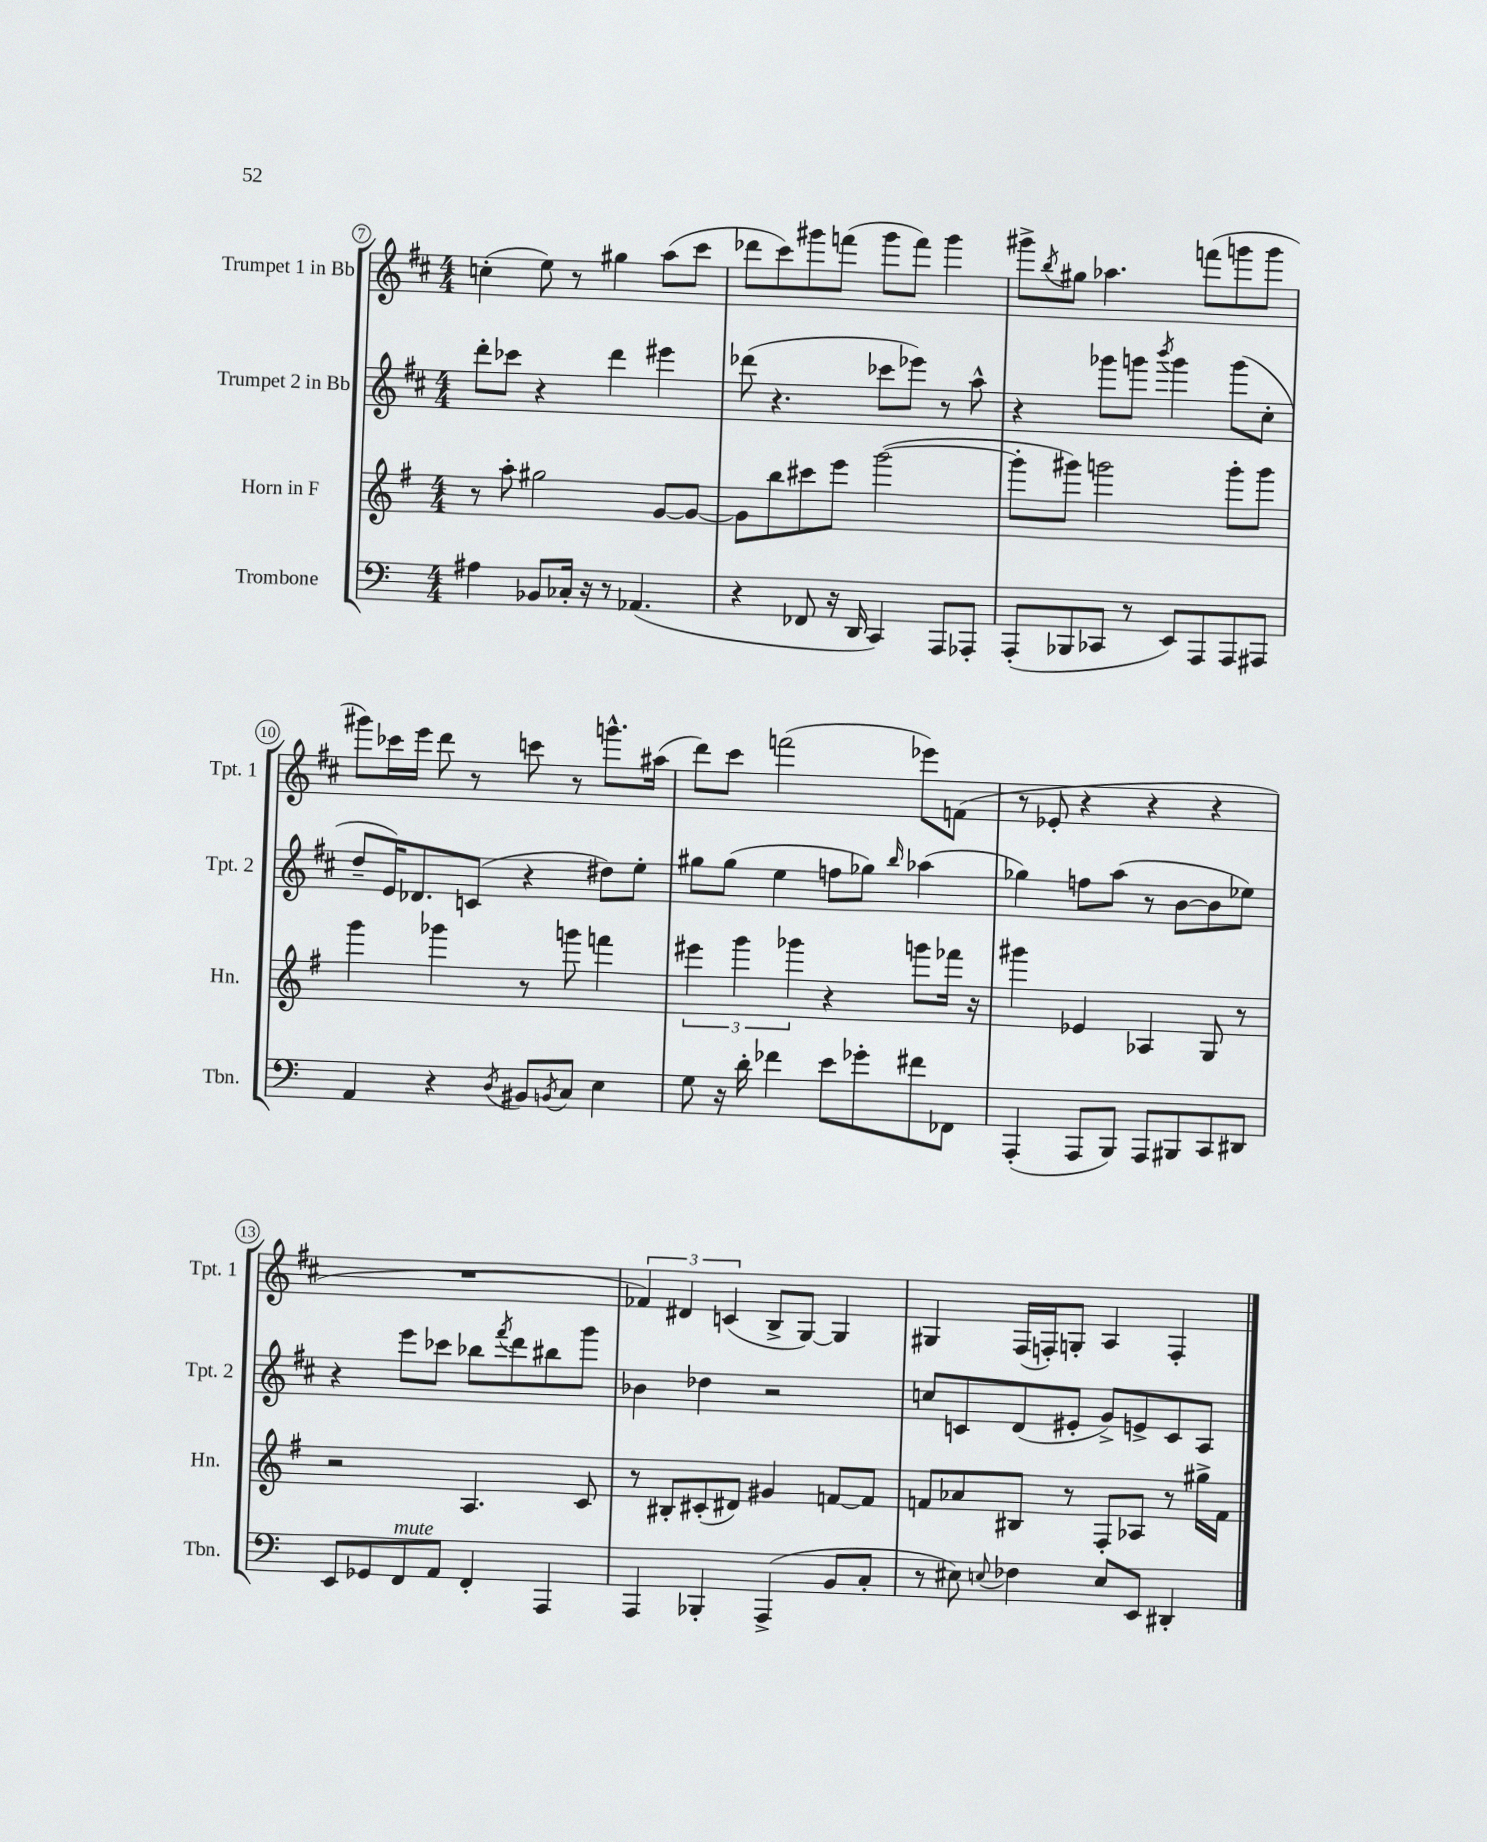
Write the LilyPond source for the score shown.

<<
\new StaffGroup <<
\new Staff = "s0" \with { instrumentName = "Trumpet 1 in Bb" shortInstrumentName = "Tpt. 1" } {
    \clef treble \key d \major \numericTimeSignature \time 4/4
    c''4-.( e''8) r8 gis''4 a''8( cis'''8 |
    des'''8 cis'''8) gis'''8 f'''8( gis'''8 f'''8) gis'''4 |
    gis'''8-> \acciaccatura { b''8 } gis''8 aes''4. f'''8( g'''8 g'''8 |
    gis'''8) ces'''16 e'''16 d'''8 r8 c'''8 r8 g'''8.-^ ais''16( |
    d'''8) cis'''8 f'''2( ees'''8) f'8( |
    r8 ees'8-. r4 r4 r4 |
    R1 |
    \tuplet 3/2 { fes'4) dis'4 c'4( } b8-> g8~) g4 |
    gis4 fis16( f16-.) g8-. a4 f4-. \bar "|." |
}
\new Staff = "s1" \with { instrumentName = "Trumpet 2 in Bb" shortInstrumentName = "Tpt. 2" } {
    \clef treble \key d \major \numericTimeSignature \time 4/4
    d'''8-. ces'''8 r4 d'''4 eis'''4 |
    des'''8( r4. ces'''8 ees'''8) r8 a''8-^ |
    r4 ges'''8 g'''8 \acciaccatura { b'''8 } g'''4 g'''8( cis''8-. |
    d''8-- e'16) des'8. c'8( r4 dis''8) e''8-. |
    gis''8 gis''8( e''4 f''8 ges''8) \grace { b''16 } aes''4( |
    ges''4) f''8 a''8( r8 b'8~ b'8 ees''8) |
    r4 e'''8 ces'''8 bes''8 \acciaccatura { fis'''8 } d'''8 bis''8 g'''8 |
    bes'4 des''4 r2 |
    c''8 c'8 d'8( eis'8-. g'8->) e'8-> c'8 a8 \bar "|." |
}
\new Staff = "s2" \with { instrumentName = "Horn in F" shortInstrumentName = "Hn." } {
    \clef treble \key g \major \numericTimeSignature \time 4/4
    r8 a''8-. gis''2 g'8~ g'8~ |
    g'8 b''8 cis'''8 e'''8 g'''2~( |
    g'''8-. gis'''8) g'''2 g'''8-. g'''8 |
    g'''4 ges'''4 r8 g'''8 f'''4 |
    \tuplet 3/2 { eis'''4 g'''4 ges'''4 } r4 g'''8 fes'''16 r16 |
    gis'''4 ees'4 aes4 g8 r8 |
    r2 a4. c'8 |
    r8 bis8-. cis'8-.( dis'8) gis'4 f'8~ f'8 |
    f'8 aes'8 bis8 r8 fis8-. aes8 r8 gis''16-> f'16 \bar "|." |
}
\new Staff = "s3" \with { instrumentName = "Trombone" shortInstrumentName = "Tbn." } {
    \clef bass \key c \major \numericTimeSignature \time 4/4
    ais4 bes,8 ces16-. r16 r8 aes,4.( |
    r4 fes,8 r16 d,16 c,4) a,,8 aes,,8-. |
    a,,8-.( bes,,8 ces,8 r8 e,8) a,,8 a,,8 ais,,8 |
    a,4 r4 \acciaccatura { d8 } bis,8 \acciaccatura { b,8 } c8 e4 |
    g8 r16 d'16-. fes'4 e'8 ges'8-. fis'8 fes,8 |
    a,,4-.( a,,8 b,,8) a,,8 bis,,8 c,8 dis,8 |
    e,8 ges,8 f,8^\markup { \italic "mute" } a,8 f,4-. a,,4 |
    a,,4 bes,,4-. a,,4->( b,8 c8-. |
    r8 eis8) \appoggiatura { e8 } fes4 e8 e,8 dis,4-. \bar "|." |
}
>>
>>
\layout { \context { \Score currentBarNumber = #7 \override BarNumber.stencil = #(make-stencil-circler 0.1 0.3 ly:text-interface::print) } }
